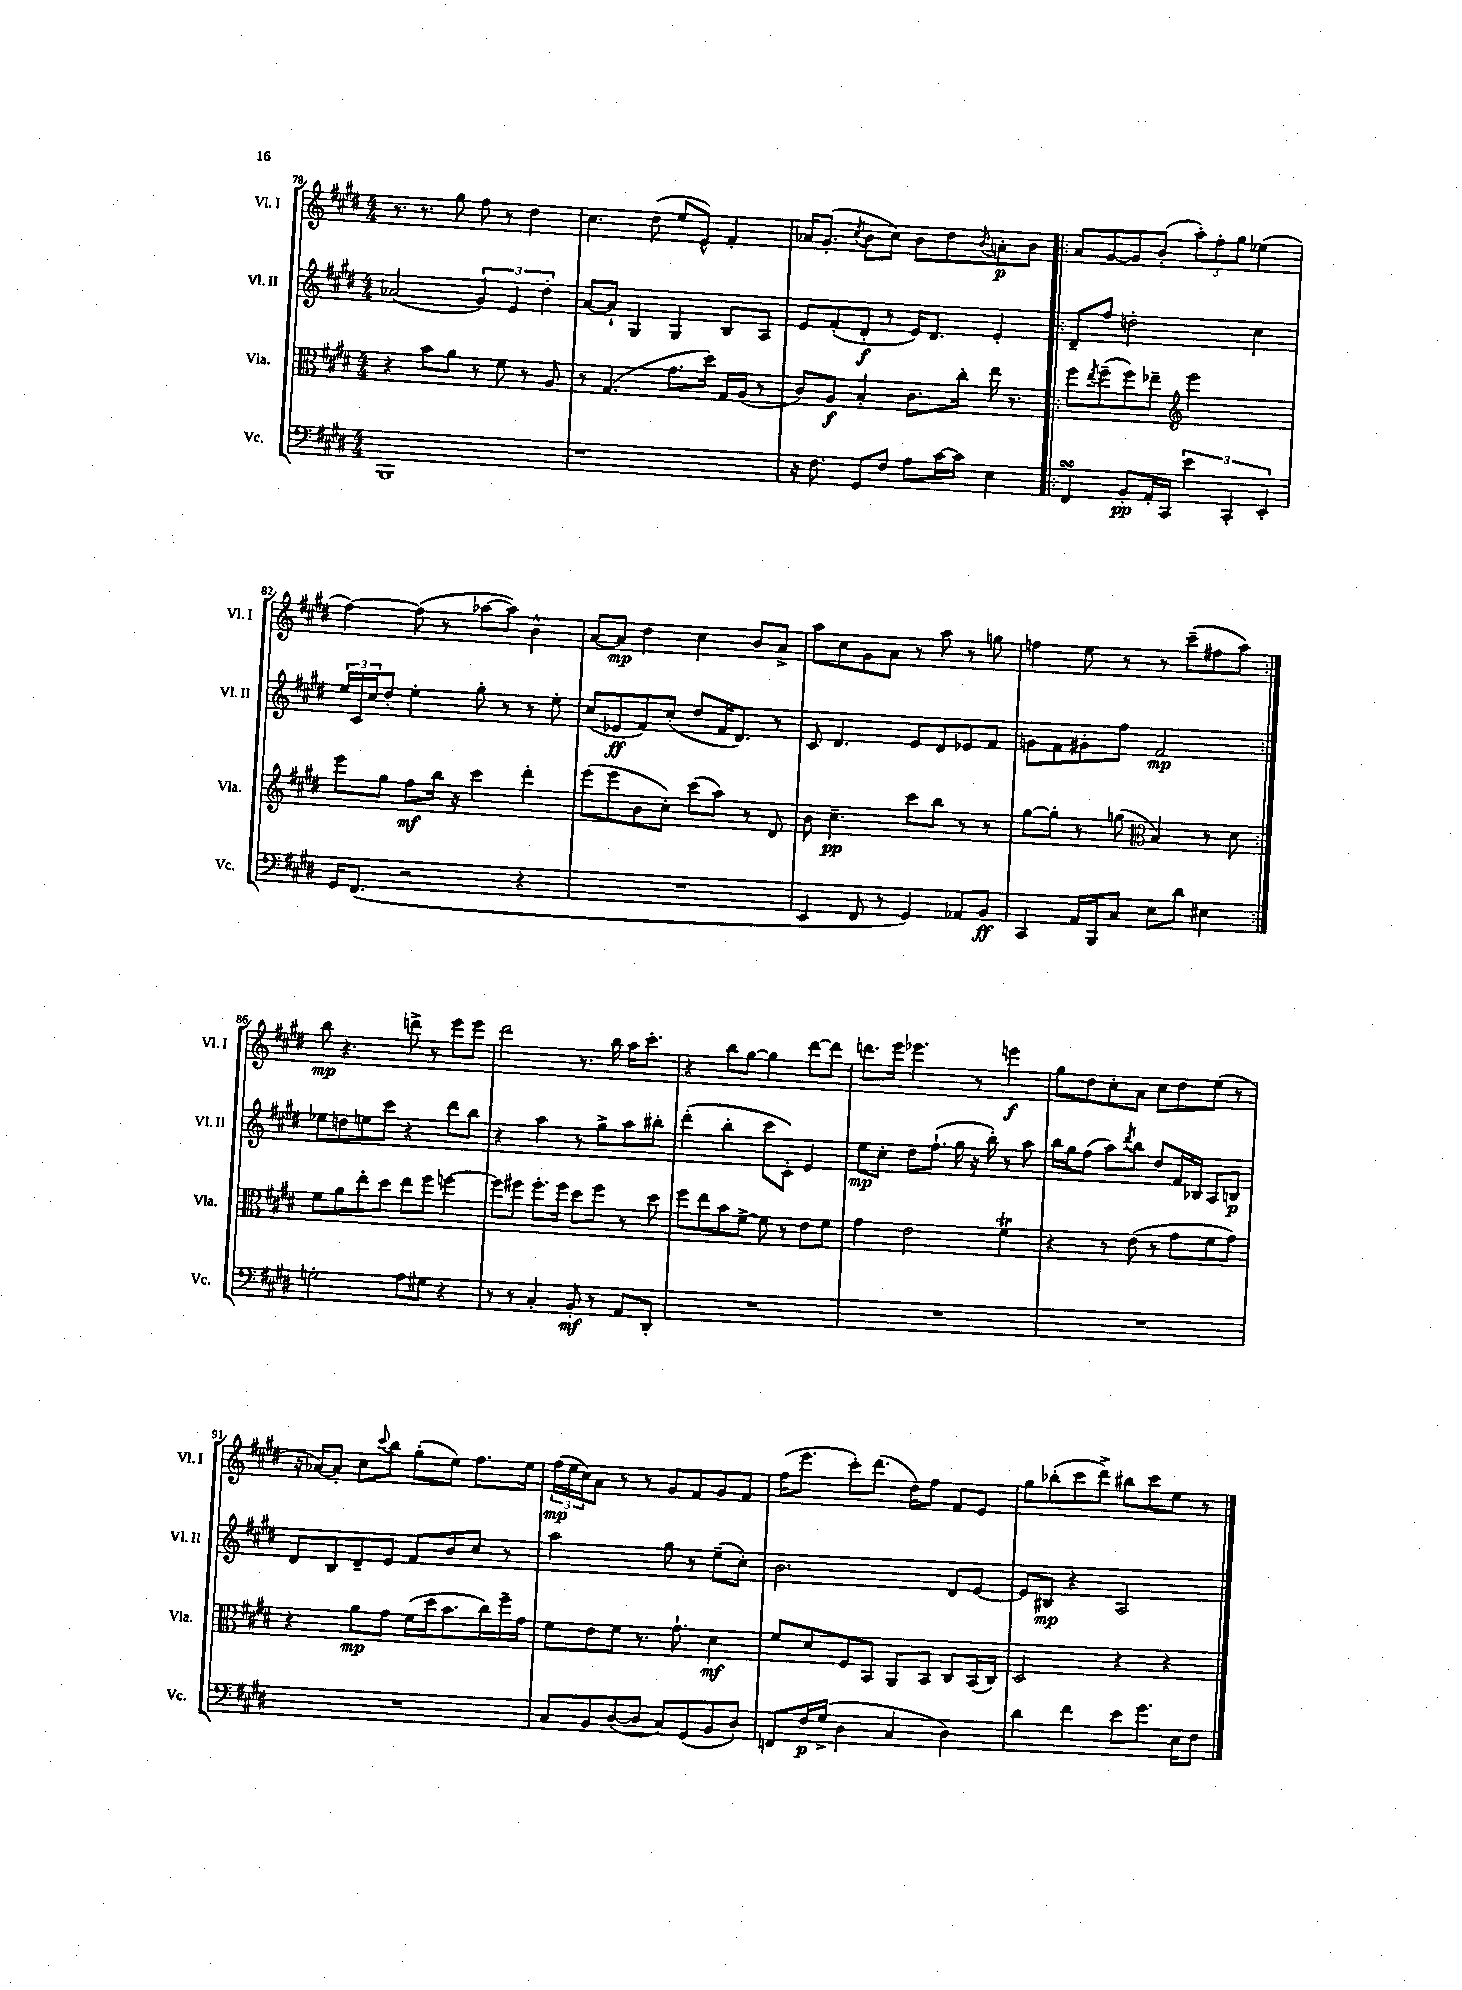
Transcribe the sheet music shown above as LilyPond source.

<<
\new StaffGroup <<
\new Staff = "s0" \with { instrumentName = "Vl. I" shortInstrumentName = "Vl. I" } {
    \clef treble \key e \major \numericTimeSignature \time 4/4
    r8. r8. gis''8 fis''8 r8 dis''4 |
    cis''4. dis''8( e''8 e'8-^) fis'4-. |
    aes'16 gis'8.-.( \acciaccatura { cis''8 } b'8 cis''8) b'8 dis''8 \acciaccatura { b'8 } a'8-.\p b'8 |
    \repeat volta 2 { a'8 gis'8~ gis'8 b'8-.( \tuplet 3/2 { a''8-.) fis''8-. gis''8 } ees''4( |
    fis''4~) fis''8( r8 aes''8~ aes''8) b'4-^ |
    a'8~ a'8\mp dis''4 cis''4 b'8 a'8-> |
    a''8 cis''8 gis'8 a'8 r8 a''8 r8 g''8 |
    f''4 e''8 r8 r8 cis'''8--( fis''8 a''8) | }
    b''8\mp r4. d'''8-> r8 e'''8 e'''8 |
    dis'''2 r8. b''16 a''16 cis'''8.-. |
    r4 b''8 gis''8~ gis''4 dis'''8~ dis'''8 |
    d'''8. e'''16 ees'''4. r8 e'''4\f |
    gis''8 dis''8 cis''8-. a'8 cis''8 dis''8 e''8( r8 |
    r16 aes'16~) aes'8-. cis''8 \appoggiatura { cis'''8 } b''8 gis''8-.( e''8) fis''8. e''16 |
    \tuplet 3/2 { fis''16\mp( e''16 cis''16) } a'8 r8 r8 gis'8 fis'8 gis'8 fis'8 |
    fis''16( e'''8. cis'''8-.) dis'''8.( dis''16) fis''8 fis'8 e'8 |
    gis''8 bes''8-.( cis'''8 dis'''8->) bis''8 cis'''8 e''8 r8 \bar "|." |
}
\new Staff = "s1" \with { instrumentName = "Vl. II" shortInstrumentName = "Vl. II" } {
    \clef treble \key e \major \numericTimeSignature \time 4/4
    aes'2( \tuplet 3/2 { gis'4) e'4 dis''4-. } |
    a'8~ a'8-! gis4 gis4 b8 a8 |
    e'8 fis'8-.( dis'8-.\f r8 e'16) dis'8. e'4-. |
    \repeat volta 2 { dis'8-- fis''8 d''2-. cis''4 |
    \tuplet 3/2 { e''16 cis'16 cis''16 } dis''8-. e''4-. gis''8-. r8 r8 e''8-. |
    cis''8( ees'8\ff fis'8) cis''8-.( dis''8 fis'16 dis'8.) r8 |
    cis'8 dis'4. e'8 dis'8 ees'8 fis'8 |
    g'8 fis'8 gis'8-. fis''8 fis'2\mp | }
    ees''8 d''8 e''8 cis'''8 r4 dis'''8 b''8 |
    r4 a''4 r8 gis''8-> a''8 bis''8-. |
    dis'''4-.( b''4-. cis'''8 cis'8-.) e'4 |
    e''8\mp cis''8-. dis''8 fis''8.-!( gis''16 r16 b''16-.) r8 a''8 |
    b''16 gis''16 fis''8( a''8) \acciaccatura { dis'''8 } b''8 dis''8 fis'16 bes16 a8 b8\p |
    dis'8 b8 dis'8-- e'8 fis'8 b'8 cis''8 r8 |
    a''2 gis''8 r8 e''8--( cis''8-.) |
    b'2. dis'8 e'8~ |
    e'8 bis8\mp r4 a2 \bar "|." |
}
\new Staff = "s2" \with { instrumentName = "Vla." shortInstrumentName = "Vla." } {
    \clef alto \key e \major \numericTimeSignature \time 4/4
    r4 b'8 a'8 r8 fis'8 r8 a8 |
    r8 gis4.( gis'8. dis''16) gis16 a16( r8 |
    cis'8) a8\f b4-. cis'8. cis''16-. e''16 r8. |
    \repeat volta 2 { fis''8 \acciaccatura { e''8 } fis''8--( fis''8) ees''8-- \clef treble e'''2 |
    e'''8 gis''8 fis''8\mf b''16 r16 cis'''4 dis'''4-. |
    e'''8( e'''8 b'8 cis''8-.) cis'''8( a''8) r8 dis'8 |
    b'8 cis''4.--\pp cis'''8 b''8 r8 r8 |
    gis''8~ gis''8-. r8 g''8( \clef alto b4) r8 dis'8 | }
    fis'8 a'8 e''8-. dis''8 e''8 fis''8 f''4~ |
    f''8 fis''8 fis''8.-. fis''16 dis''8 fis''8 r8 dis''8 |
    fis''8 e''8 b'8 fis'8~-> fis'8 r8 e'8 fis'8 |
    gis'4 e'2 fis'4\trill |
    r4 r8 e'8( r8 gis'8 fis'8 gis'8) |
    r4 a'8\mp gis'8 fis'16( dis''16 b'8. cis''16) fis''16-- gis'16 |
    fis'8 e'8 fis'8 r8. gis'8.-! dis'4\mf |
    fis'8 dis'8 fis8 b,8 a,8 b,8 cis8 b,16( cis16) |
    dis2 r4 r4 \bar "|." |
}
\new Staff = "s3" \with { instrumentName = "Vc." shortInstrumentName = "Vc." } {
    \clef bass \key e \major \numericTimeSignature \time 4/4
    b,,1 |
    r1 |
    r16 fis8. gis,8 fis8 a8 cis'16~ cis'16 e4 |
    \repeat volta 2 { fis,4\turn b,8-.\pp a,16-. cis,16 \tuplet 3/2 { e'4 cis,4-. e,4-. } |
    gis,16 fis,8.( r2 r4 |
    R1 |
    e,4 fis,8 r8 gis,4) aes,8 b,8\ff |
    cis,4 a,16 b,,16 cis8 e8 dis'8 eis4 | }
    g2-. a8 gis8 r4 |
    r8 r8 cis4-. b,8-.\mf r8 a,8 dis,8-. |
    R1 |
    R1 |
    R1 |
    R1 |
    cis8 b,8 dis8~( dis8 cis8) gis,8( b,8 dis8-.) |
    f,8 fis16\p gis16->( dis4 cis4 dis4) |
    dis'4 fis'4 e'8 gis'8. e16 fis8 \bar "|." |
}
>>
>>
\layout { \context { \Score currentBarNumber = #78 } }
